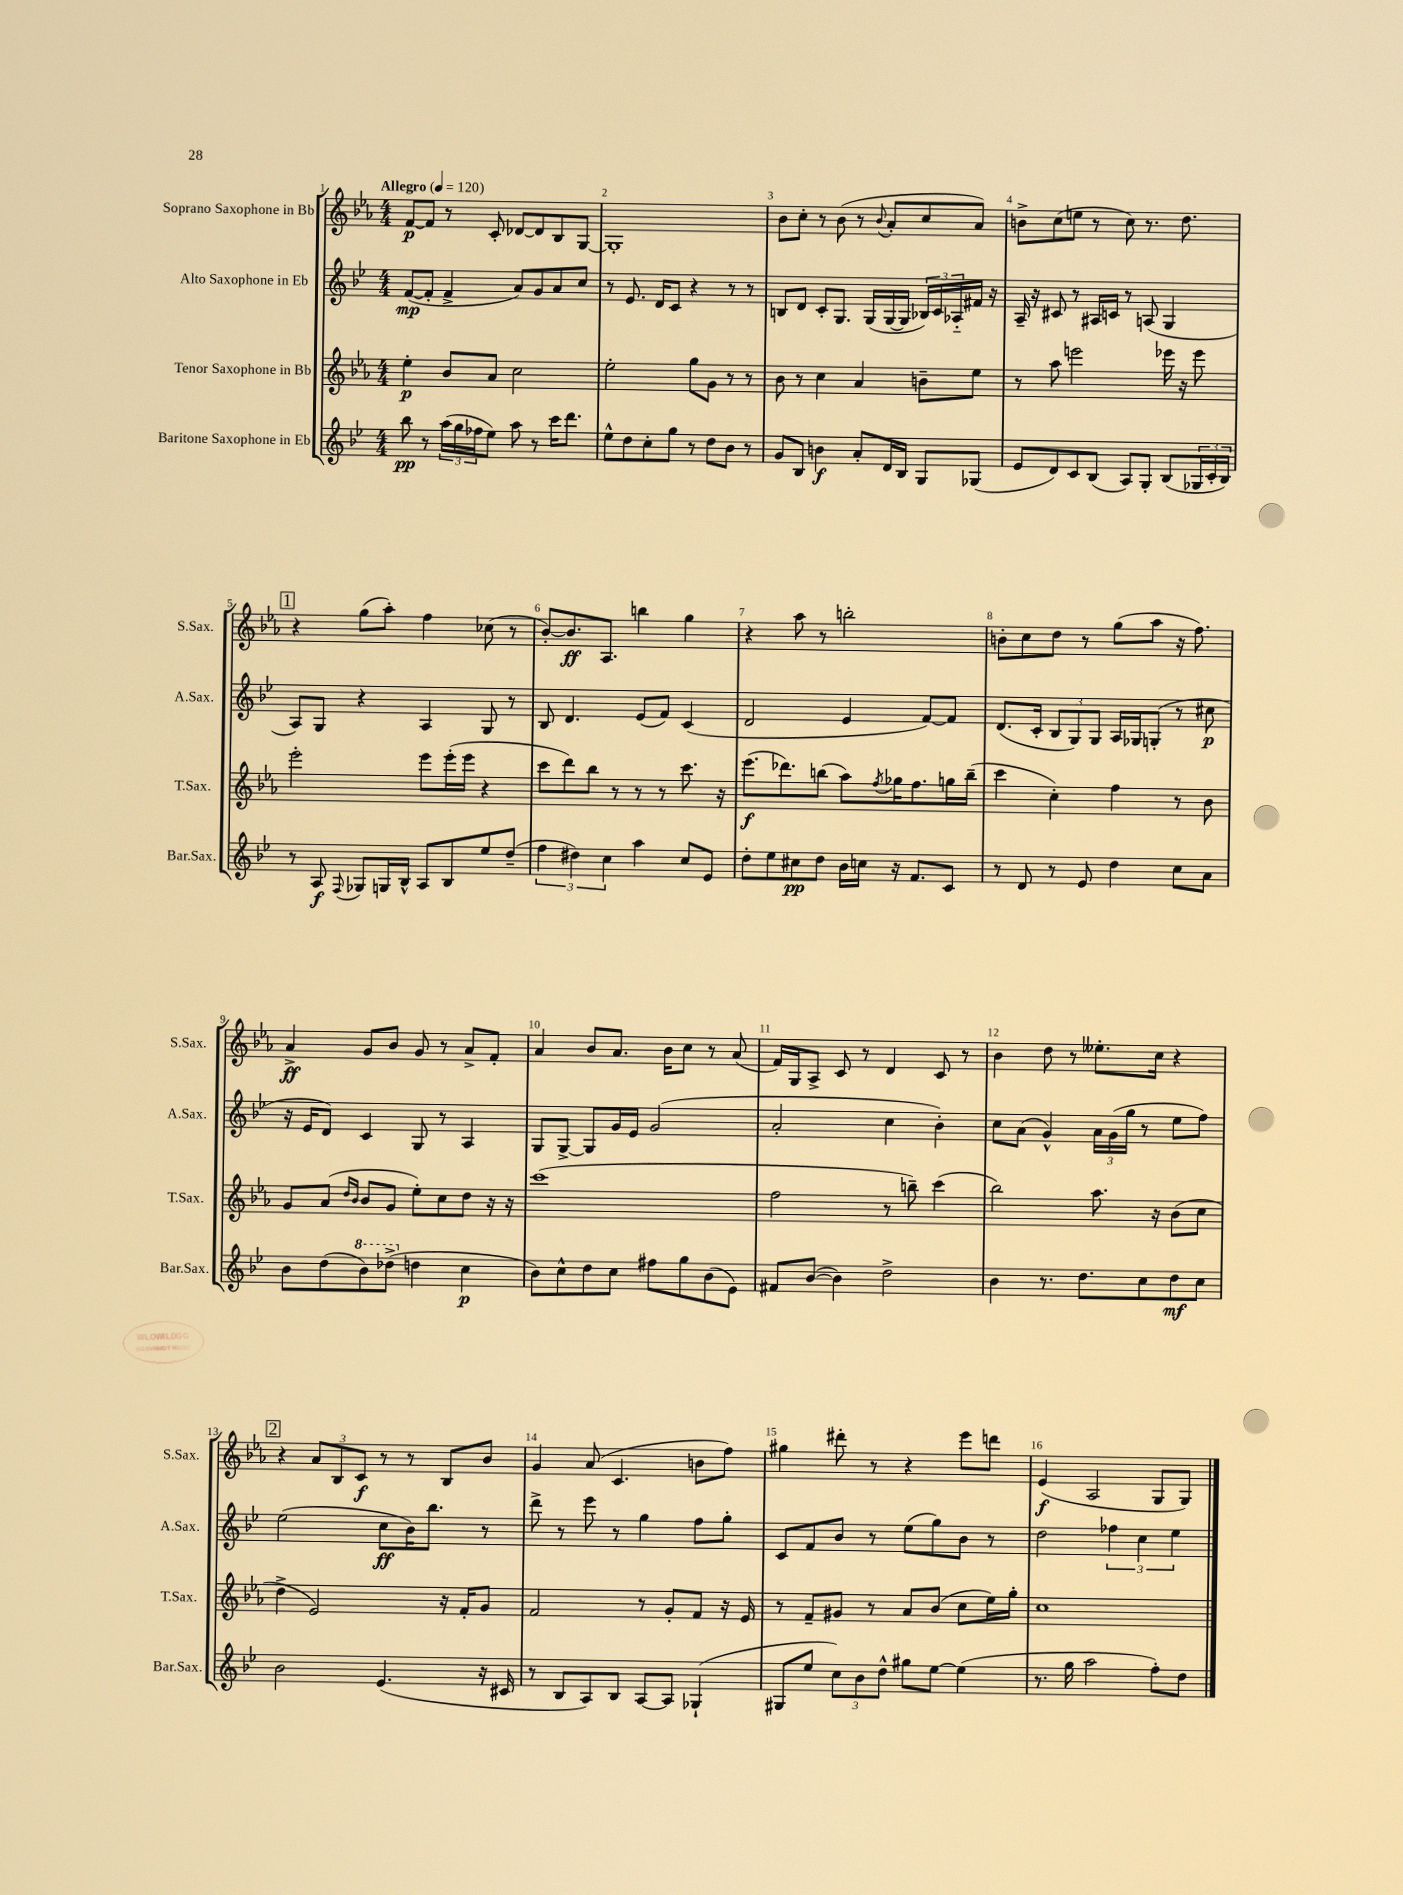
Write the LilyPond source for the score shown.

<<
\new StaffGroup <<
\new Staff = "s0" \with { instrumentName = "Soprano Saxophone in Bb" shortInstrumentName = "S.Sax." } {
    \clef treble \key ees \major \numericTimeSignature \time 4/4 \tempo "Allegro" 4 = 120
    f'8~\p f'8 r8 c'8-. des'8~ des'8 bes8 g8~ |
    g1-. |
    bes'8 c''8-. r8 bes'8( r8 \appoggiatura { bes'8 } aes'8-. c''8 aes'8) |
    b'8-> c''8( e''8 r8 c''8) r8. d''8. |
    \mark \markup { \box "1" } r4 g''8( aes''8-.) f''4 ces''8( r8 |
    bes'8~-.) bes'8.\ff aes8. b''4 g''4 |
    r4 aes''8 r8 b''2-. |
    b'8-. c''8 d''8 r8 g''8( aes''8 r16 f''8.) |
    aes'4->\ff g'8 bes'8 g'8 r8 aes'8-> f'8-. |
    aes'4 bes'8 aes'8. bes'16 c''8 r8 aes'8( |
    f'16) g16 aes8-> c'8 r8 d'4 c'8 r8 |
    bes'4 d''8 r8 eeses''8.-. c''16 r4 |
    \mark \markup { \box "2" } r4 \tuplet 3/2 { aes'8 bes8 c'8\f } r8 r8 bes8 bes'8 |
    g'4 aes'8( c'4. b'8 f''8) |
    gis''4 dis'''8-. r8 r4 ees'''8 d'''8 |
    ees'4\f( aes2 g8 g8) \bar "|." |
}
\new Staff = "s1" \with { instrumentName = "Alto Saxophone in Eb" shortInstrumentName = "A.Sax." } {
    \clef treble \key bes \major \numericTimeSignature \time 4/4
    f'8~\mp( f'8-. f'4-> a'8) g'8 a'8 c''8 |
    r8 ees'8. d'16 c'8 r4 r8 r8 |
    b8 d'8 c'8-. g8. g16( g16~ g16 \tuplet 3/2 { bes16) c'16 aes16-_ } fis'16 r16 |
    a16-- r16 cis'8 r8 ais16 c'16 r8 a8( g4 |
    \mark \markup { \box "1" } a8) g8 r4 a4 g8 r8 |
    bes8 d'4. ees'8( f'8) c'4( |
    d'2 ees'4 f'8~) f'8 |
    d'8.( c'16-. \tuplet 3/2 { bes8 g8) g8 } a16 ges16 g8-.( r8 cis''8\p |
    r16 ees'16 d'8) c'4 g8 r8 a4 |
    g8 g8~-> g8 g'16 ees'16 g'2( |
    a'2-. c''4 bes'4-.) |
    c''8 a'8( g'4-^) \tuplet 3/2 { a'16 g'16( g''16 } r8 ees''8 f''8) |
    \mark \markup { \box "2" } ees''2( c''8\ff bes'16) bes''8. r8 |
    d'''8-> r8 ees'''8 r8 g''4 f''8 g''8-. |
    c'8 f'8 bes'8 r8 ees''8( g''8) bes'8 r8 |
    d''2 \tuplet 3/2 { fes''4 c''4 ees''4 } \bar "|." |
}
\new Staff = "s2" \with { instrumentName = "Tenor Saxophone in Bb" shortInstrumentName = "T.Sax." } {
    \clef treble \key ees \major \numericTimeSignature \time 4/4
    ees''4-.\p bes'8 aes'8 c''2 |
    ees''2-. g''8 g'8 r8 r8 |
    bes'8 r8 c''4 aes'4 b'8-- ees''8 |
    r8 aes''8 e'''2 ees'''16 r16 ees'''8 |
    \mark \markup { \box "1" } ees'''2-. ees'''8 ees'''16-.( ees'''16 r4 |
    c'''8 d'''8) bes''8 r8 r8 r8 c'''8. r16 |
    ees'''8.\f( des'''8.) b''8( aes''8) \acciaccatura { f''8 } ges''16 f''8. g''16 b''16--( |
    c'''4 c''4-.) f''4 r8 bes'8 |
    g'8 aes'8( \grace { d''16 bes'16 } bes'8 g'8 ees''8-.) c''8 d''8 r16 r16 |
    c'''1( |
    f''2 r8 b''8--) c'''4( |
    bes''2) aes''8. r16 bes'8( c''8 |
    \mark \markup { \box "2" } d''4-> ees'2) r16 f'16-. g'8 |
    f'2 r8 g'8-. f'8 r16 ees'16 |
    r8 f'8-- gis'8 r8 aes'8 bes'8( c''8 ees''16) g''16-. |
    c''1 \bar "|." |
}
\new Staff = "s3" \with { instrumentName = "Baritone Saxophone in Eb" shortInstrumentName = "Bar.Sax." } {
    \clef treble \key bes \major \numericTimeSignature \time 4/4
    bes''8\pp r8 \tuplet 3/2 { a''16( g''16 fes''16 } ees''8) a''8 r8 c'''16 d'''8. |
    ees''8-^ d''8 c''8-. g''8 r8 d''8 bes'8 r8 |
    g'8 bes8 b'4\f a'8-. d'16 bes16 g8 ges8( |
    ees'8 d'8) c'8 bes8( a8) g8-. bes8( \tuplet 3/2 { ges16 c'16-. bes16) } |
    \mark \markup { \box "1" } r8 a8\f \appoggiatura { f8 } ges8 g16 bes16-^ a8 bes8 ees''8 d''8--( |
    \tuplet 3/2 { f''4 dis''4) c''4 } a''4 c''8 ees'8 |
    d''8-. ees''8 cis''8\pp d''8 bes'16 c''16 r16 f'8. c'8 |
    r8 d'8 r8 ees'8 d''4 c''8 a'8 |
    bes'8 d''8( \ottava #1 bes''8) des'''8->( \ottava #0 d''!4 c''4\p |
    bes'8) c''8-^ d''8 c''8 fis''8 g''8 bes'8( ees'8) |
    fis'8 bes'8~( bes'4) d''2-> |
    bes'4 r8. d''8. c''8 d''8\mf c''8 |
    \mark \markup { \box "2" } bes'2 ees'4.( r16 cis'16 |
    r8 bes8 a8) bes8 a8~ a8 ges4-!( |
    gis8 ees''8 \tuplet 3/2 { c''8) bes'8 d''8-^ } gis''8 ees''8~ ees''4( |
    r8. g''16 a''2 f''8-.) d''8 \bar "|." |
}
>>
>>
\layout { \context { \Score \override BarNumber.break-visibility = ##(#f #t #t) barNumberVisibility = #all-bar-numbers-visible } }
